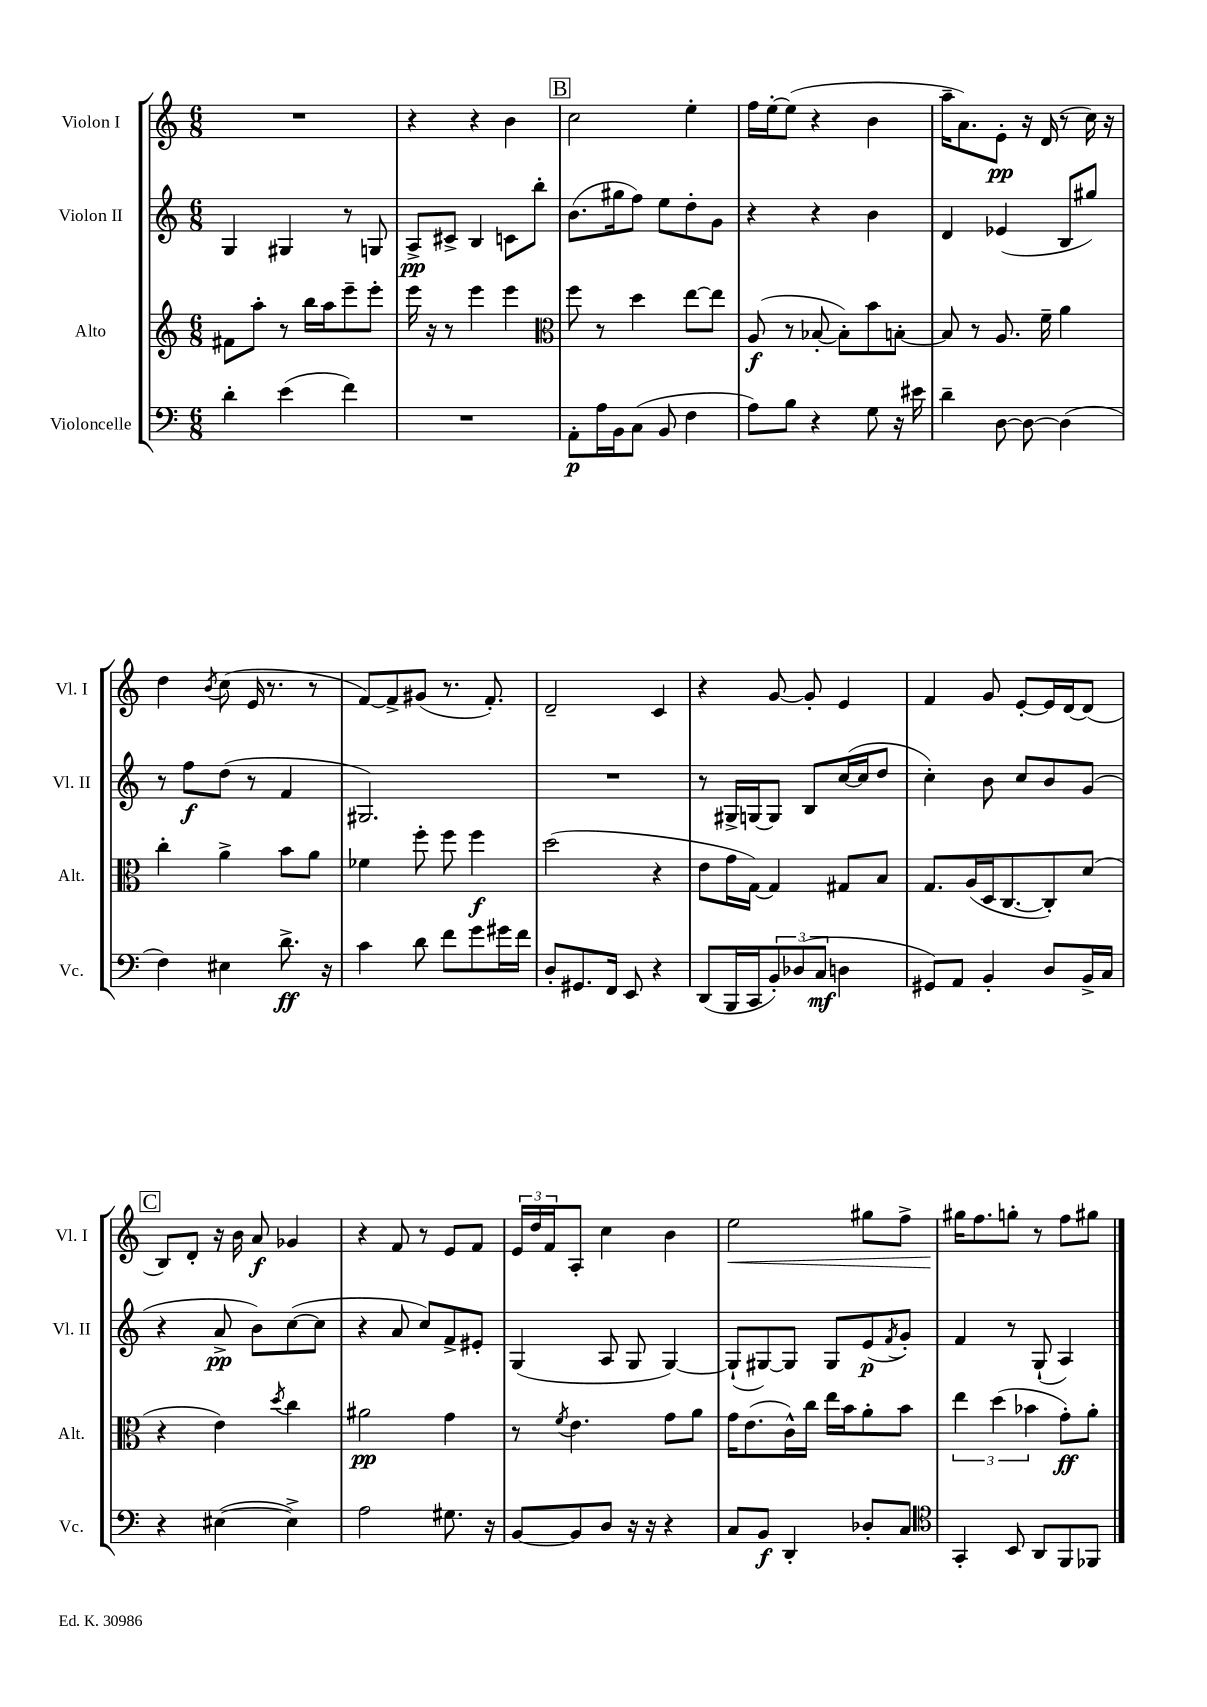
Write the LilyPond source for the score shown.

<<
\new StaffGroup <<
\new Staff = "s0" \with { instrumentName = "Violon I" shortInstrumentName = "Vl. I" } {
    \clef treble \key c \major \numericTimeSignature \time 6/8
    R2. |
    r4 r4 b'4 |
    \mark \markup { \box "B" } c''2 e''4-. |
    f''16 e''16~-. e''8( r4 b'4 |
    a''16-- a'8.) e'8-.\pp r16 d'16( r8 c''16) r16 |
    d''4 \acciaccatura { b'8 } c''8( e'16 r8. r8 |
    f'8~) f'8-> gis'8( r8. f'8.-.) |
    d'2-- c'4 |
    r4 g'8~ g'8-. e'4 |
    f'4 g'8 e'8~-. e'16 d'16~ d'8( |
    \mark \markup { \box "C" } b8) d'8-. r16 b'16 a'8\f ges'4 |
    r4 f'8 r8 e'8 f'8 |
    \tuplet 3/2 { e'16 d''16 f'16 } a8-. c''4 b'4 |
    e''2\< gis''8 f''8-> |
    gis''16\! f''8. g''8-. r8 f''8 gis''8 \bar "|." |
}
\new Staff = "s1" \with { instrumentName = "Violon II" shortInstrumentName = "Vl. II" } {
    \clef treble \key c \major \numericTimeSignature \time 6/8
    g4 gis4 r8 g8 |
    a8->\pp cis'8-> b4 c'8 b''8-. |
    \mark \markup { \box "B" } b'8.( gis''16 f''8) e''8 d''8-. g'8 |
    r4 r4 b'4 |
    d'4 ees'4( b8 gis''8) |
    r8 f''8\f d''8( r8 f'4 |
    gis2.) |
    R2. |
    r8 gis16-> g16~ g8 b8 c''16~( c''16 d''8 |
    c''4-.) b'8 c''8 b'8 g'8( |
    \mark \markup { \box "C" } r4 a'8->\pp b'8) c''8~( c''8 |
    r4 a'8 c''8) f'8-> eis'8-. |
    g4( a8 g8 g4~) |
    g8-!( gis8~) gis8 gis8 e'8\p( \acciaccatura { f'8 } g'8-.) |
    f'4 r8 g8-!( a4) \bar "|." |
}
\new Staff = "s2" \with { instrumentName = "Alto" shortInstrumentName = "Alt." } {
    \clef treble \key c \major \numericTimeSignature \time 6/8
    fis'8 a''8-. r8 b''16 a''16 e'''8-- e'''8-. |
    e'''16 r16 r8 e'''4 e'''4 |
    \mark \markup { \box "B" } \clef alto f''8 r8 d''4 e''8~ e''8 |
    a8\f( r8 bes8~-. bes8-.) b'8 b8~-. |
    b8 r8 a8. f'16-- a'4 |
    c''4-. a'4-> b'8 a'8 |
    fes'4 f''8-. f''8 f''4\f |
    d''2( r4 |
    e'8 g'16 g16~) g4 gis8 b8 |
    g8. a16( d16 c8.~ c8-.) d'8( |
    \mark \markup { \box "C" } r4 e'4) \acciaccatura { d''8 } c''4 |
    ais'2\pp g'4 |
    r8 \acciaccatura { f'8 } e'4. g'8 a'8 |
    g'16 e'8.( c'16-^) c''16 e''16 b'16 a'8-. b'8 |
    \tuplet 3/2 { e''4 d''4( bes'4 } g'8-.\ff) a'8-. \bar "|." |
}
\new Staff = "s3" \with { instrumentName = "Violoncelle" shortInstrumentName = "Vc." } {
    \clef bass \key c \major \numericTimeSignature \time 6/8
    d'4-. e'4( f'4) |
    R2. |
    \mark \markup { \box "B" } a,8-.\p a16 b,16 c8( b,8 f4 |
    a8) b8 r4 g8 r16 eis'16 |
    d'4-- d8~ d8~ d4( |
    f4) eis4 d'8.->\ff r16 |
    c'4 d'8 f'8 g'8 gis'16 f'16 |
    d8-. gis,8. f,16 e,8 r4 |
    d,8( b,,16 c,16 \tuplet 3/2 { b,8-.) des8( c8\mf } d4 |
    gis,8) a,8 b,4-. d8 b,16-> c16 |
    \mark \markup { \box "C" } r4 eis4~( eis4->) |
    a2 gis8. r16 |
    b,8~ b,8 d8 r16 r16 r4 |
    c8 b,8\f d,4-. des8-. c8 |
    \clef tenor g,4-. b,8 a,8 f,8 fes,8 \bar "|." |
}
>>
>>
\layout { \context { \Score \remove "Bar_number_engraver" } }
